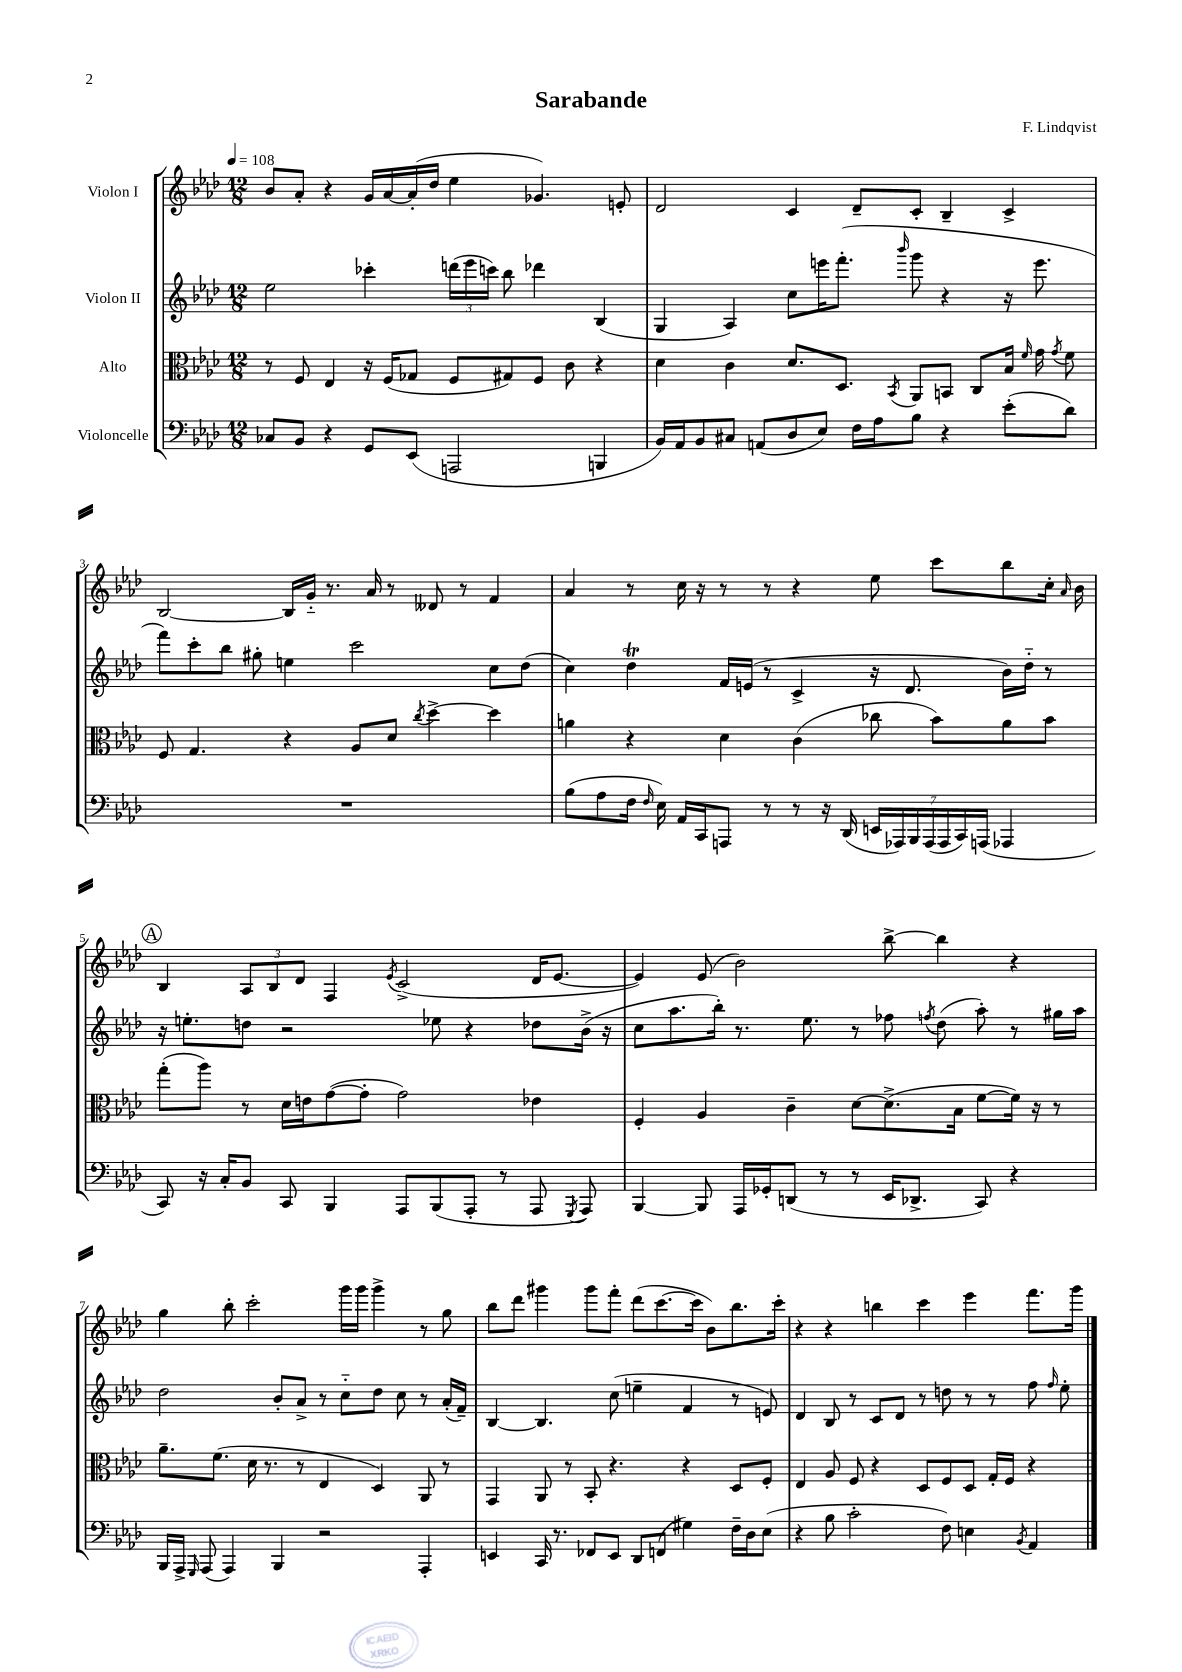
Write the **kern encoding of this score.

**kern	**kern	**kern	**kern
*staff4	*staff3	*staff2	*staff1
*clefF4	*clefC3	*clefG2	*clefG2
*k[b-e-a-d-]	*k[b-e-a-d-]	*k[b-e-a-d-]	*k[b-e-a-d-]
*M12/8	*M12/8	*M12/8	*M12/8
*MM108	*MM108	*MM108	*MM108
8C-	8r	2ee-	8b-
8BB-	8F	.	8a-'
4r	4E-	.	4r
8GG	16r	4ccc-'	16g
.	(16F	.	[16a-
(8EE-	8G-	.	(16a-']
.	.	.	16dd-
2AAA	8F	(24ddd	4ee-
.	.	24eee-	.
.	.	24ccc)	.
.	8G#)	8bb-	.
.	8F	4ddd-	4.g-)
.	8c	.	.
4BBB	4r	(4B-	.
.	.	.	8e'
=	=	=	=
16BB-)	4d-	4G	2d-
16AA-	.	.	.
8BB-	.	.	.
8C#	4c	4A-)	.
(8AA	.	.	.
8D-	8.d-	8cc	4c
8E-)	.	16eee	.
.	8.D-	(8.fff'	.
16F	.	.	8d-~
16A-	.	.	.
.	8qBB-	16qqbbb-	.
8B-	8AA-	8ggg	8c'
4r	8BB	4r	4B-~
.	8C	.	.
(8e-'	16B-	16r	4c^
.	16qqf	.	.
.	16g	8.eee	.
.	8qg	.	.
8d-)	8f	.	.
=	=	=	=
1.r	8F	8fff)	[2B-
.	4.G	8ccc'	.
.	.	8bb-	.
.	.	8gg#'	.
.	4r	4ee	16B-]
.	.	.	16g'~
.	.	.	8.r
.	8A-	2ccc	.
.	.	.	16a-
.	8d-	.	8r
.	8qcc	.	.
.	[4dd-^	.	8d--
.	.	.	8r
.	4dd-]	8cc	4f
.	.	(8dd-	.
=	=	=	=
(8B-	4a	4cc)	4a-
8A-	.	.	.
16F	4r	4dd-	8r
16qqF	.	.	.
16E-)	.	.	.
16AA-	.	.	16cc
16CC	.	.	16r
8AAA	4d-	16f	8r
.	.	(16e	.
8r	.	8r	8r
8r	(4c	4c^	4r
16r	.	.	.
(16DD-	.	.	.
28EE	8cc-	16r	8ee-
28AAA-)	.	.	.
.	.	8.d-	.
28BBB-	.	.	.
(28AAA-	.	.	.
.	8b-)	.	8ccc
28AAA-	.	.	.
28CC)	.	.	.
(28AAA	.	.	.
4AAA-	8a	16b-)	8bb-
.	.	16dd-'~	.
.	8b-	8r	16cc'
.	.	.	16qqa-
.	.	.	16b-
=	=	=	=
8CC)	(8gg'	16r	4B-
.	.	8.ee'	.
16r	8aa-)	.	.
16C'	.	.	.
8BB-	8r	8dd	12A-
.	.	.	12B-
8CC	16d-	2r	.
.	.	.	12d-
.	16e	.	.
4BBB-	([8g	.	4F
.	8g']	.	.
.	.	.	8qe-
8AAA-	2g)	.	(2c^
(8BBB-	.	8ee-	.
8AAA-'	.	4r	.
8r	.	.	.
8AAA-	4e-	8dd-	16d-
.	.	.	[8.e-
8qGGG	.	.	.
8AAA-)	.	(16b-^	.
.	.	16r	.
=	=	=	=
[4BBB-	4F'	8cc	4e-])
.	.	8.aa-	.
8BBB-]	4A-	.	(8e-
.	.	16bb-')	.
16AAA-	.	8.r	2b-)
16GG-'	.	.	.
(8DD	4c~	.	.
.	.	8.ee-	.
8r	.	.	.
8r	[8d-	8r	.
16EE-	(8.d-^]	8ff-	[8bb-^
8.DD-^	.	.	.
.	.	8qff	.
.	.	(8dd-	4bb-]
.	16B-	.	.
8CC)	[8f	8aa-')	.
4r	16f])	8r	4r
.	16r	.	.
.	8r	16gg#	.
.	.	16aa-	.
=	=	=	=
16BBB-	8.a-~	2dd-	4gg
16AAA-^	.	.	.
16qqGGG	.	.	.
(8AAA-	.	.	.
.	(8.f	.	.
4AAA-)	.	.	8bb-'
.	16d-	.	2ccc'
.	8.r	.	.
4BBB-	.	8b-'	.
.	8r	8a-^	.
2r	4E-	8r	.
.	.	8cc'~	16ggg
.	.	.	16ggg
.	4D-)	8dd-	4ggg^
.	.	8cc	.
4AAA-'	8AA-	8r	8r
.	8r	(16a-'	8gg
.	.	16f~)	.
=	=	=	=
4EE	4GG	[4B-	8bb-
.	.	.	8ddd-
16CC	8AA-	4.B-]	4ggg#
8.r	.	.	.
.	8r	.	.
8FF-	8BB-'	.	8ggg#
8EE	4.r	(8cc	8fff'
8DD-	.	4ee~	(8ddd-
(8FF	.	.	[8.ccc
4G#)	4r	4f	.
.	.	.	16ccc]
.	.	.	8b-)
16F~	8D-	8r	8.bb-
16D-	.	.	.
(8E-	8F'	8e)	.
.	.	.	16ccc'
=	=	=	=
4r	4E-	4d-	4r
8B-	8A-	8B-	4r
2c'	8F	8r	.
.	4r	8c	4bb
.	.	8d-	.
.	8D-	8r	4ccc
8F)	8F	8dd	.
4E	8D-	8r	4eee-
.	16G'	8r	.
.	16F	.	.
8qBB-	.	.	.
4AA-	4r	8ff	8.fff
.	.	16qqff	.
.	.	8ee-'	.
.	.	.	16ggg
==	==	==	==
*-	*-	*-	*-
